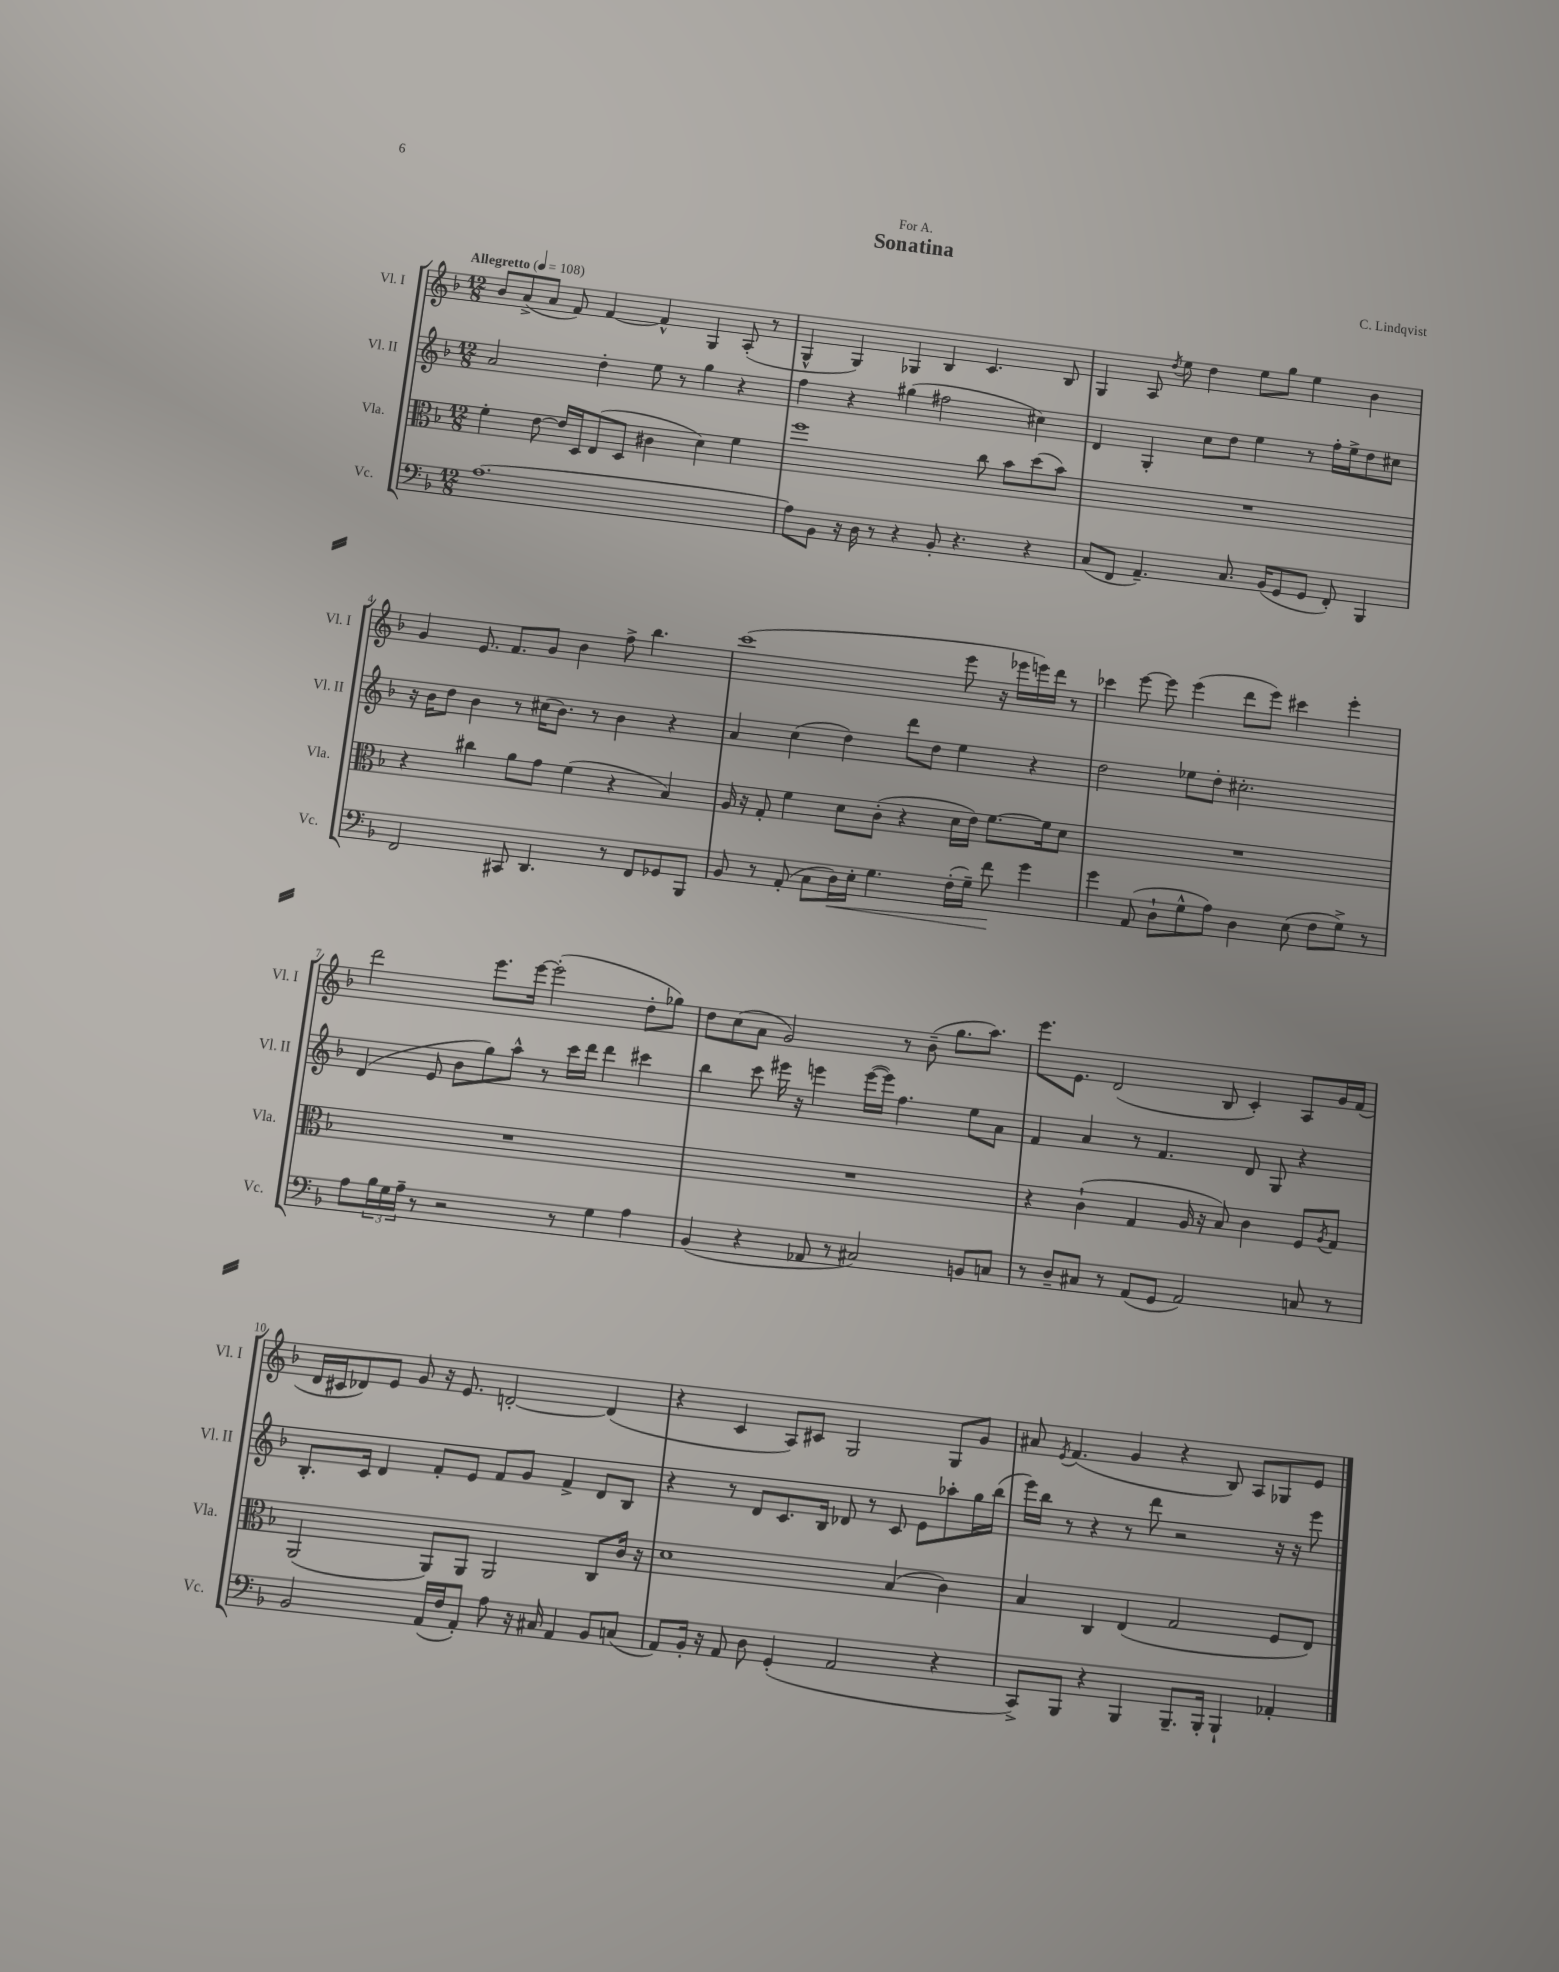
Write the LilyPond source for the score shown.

\header { title = "Sonatina" composer = "C. Lindqvist" dedication = "For A." }
<<
\new StaffGroup <<
\new Staff = "s0" \with { instrumentName = "Vl. I" shortInstrumentName = "Vl. I" } {
    \clef treble \key f \major \numericTimeSignature \time 12/8 \tempo "Allegretto" 4 = 108
    bes'8 a'8->( a'8 f'8) f'4~ f'4-^ g4 a8-.( r8 |
    g4-^ g4) ges4 bes4 c'4. bes8 |
    g4 a8 \acciaccatura { d''8 } e''8 d''4 e''8 g''8 e''4 bes'4 |
    g'4 e'8. f'8. g'8 bes'4 f''8-> bes''4. |
    c'''1( e'''8 r16 ees'''16 e'''16) d'''16 r8 |
    ces'''4 e'''8~ e'''8 e'''4( d'''8 e'''8) cis'''4 e'''4-. |
    d'''2 e'''8. e'''16~ e'''2-.( d''8-. ges''8) |
    d''8 c''8( a'8 g'2) r8 bes'8--( g''8. a''8.) |
    e'''8. e'8. d'2( bes8 c'4-.) a8 g'16 f'16( |
    d'16 cis'16 des'8) e'8 g'8 r16 e'8. d'2~-. d'4( |
    r4 c'4 a8) cis'8 g2 g8 g'8 |
    ais'8 \acciaccatura { e'8 } f'4.( g'4 r4 bes8) a8 ges8 e'8 \bar "|." |
}
\new Staff = "s1" \with { instrumentName = "Vl. II" shortInstrumentName = "Vl. II" } {
    \clef treble \key f \major \numericTimeSignature \time 12/8
    a'2 d''4-. e''8 r8 g''4 r4 |
    f''4 r4 gis''4( fis''2 cis''4) |
    d'4 g4-. c''8 d''8 e''4 r8 f''16-. e''16-> d''8 cis''8 |
    r16 bes'16 d''8 bes'4 r8 cis''16( bes'8.) r8 bes'4 r4 |
    a'4 c''4( d''4) d'''8 d''8 e''4 r4 |
    d''2 ees''8 d''8-. cis''2.-. |
    d'4( e'8 bes'8 g''8) a''8-^ r8 c'''16 d'''16 d'''4 cis'''4 |
    bes''4 c'''8 eis'''16 r16 e'''4 e'''16~( e'''16) f''4. e''8 a'8 |
    f'4 a'4 r8 f'4. d'8 g8 r4 |
    bes8.-. c'16 d'4 f'8-. e'8 f'8 g'8 f'4-> d'8 bes8 |
    r4 r8 d'8 c'8. bes16 des'8 r8 c'8 e'8 aes''8-. g''16 bes''16( |
    e'''16) bes''16 r8 r4 r8 d'''8 r2 r16 r16 e'''8 \bar "|." |
}
\new Staff = "s2" \with { instrumentName = "Vla." shortInstrumentName = "Vla." } {
    \clef alto \key f \major \numericTimeSignature \time 12/8
    f'4-. e'8~ e'16 d16 e8( d8 cis'4 d'4) f'4 |
    f''1 c''8 bes'8 d''8( bes'8) |
    R1. |
    r4 cis''4 a'8 g'8 f'4( r4 bes4) |
    a16 r16 g8-. f'4 d'8 c'8-.( r4 d'16 e'16) f'8.~ f'16 d'8 |
    R1. |
    R1. |
    R1. |
    r4 c'4-!( g4 a16 r16 bes8) c'4 f8 \acciaccatura { a8 } g8 |
    a,2( a,8) a,8 a,2 c8 c'16 r16 |
    d'1 bes4( c'4) |
    bes4 c4 e4( g2 f8 e8) \bar "|." |
}
\new Staff = "s3" \with { instrumentName = "Vc." shortInstrumentName = "Vc." } {
    \clef bass \key f \major \numericTimeSignature \time 12/8
    a1.~ |
    a8 bes,8 r16 d16 r8 r4 bes,8-. r4. r4 |
    c8( f,8 a,4.--) c8. bes,16( g,8 g,8 f,8-.) bes,,4 |
    f,2 cis,8 d,4. r8 f,8 ges,8 bes,,8 |
    bes,8 r8 a,8-.( c8 d16\<) e16-. g4. f16-.( g16--) f'8\! g'4 |
    g'4 a,8( d8-! g8-^ a8) d4 e8( f8 g8->) r8 |
    a8 \tuplet 3/2 { bes16 g16 a16-- } r8 r2 r8 g4 a4 |
    bes,4( r4 aes,8 r8 cis2) b,8 c8 |
    r8 d8-- cis8 r8 a,8( g,8 a,2) c8 r8 |
    bes,2 a,16( f16 a,8-.) a8 r16 cis16 a,4 bes,8 c8( |
    a,8) bes,16-. r16 a,8 d8 g,4-.( a,2 r4 |
    c,8->) bes,,8 r4 bes,,4 bes,,8.-- bes,,16-. bes,,4-! aes,4-. \bar "|." |
}
>>
>>
